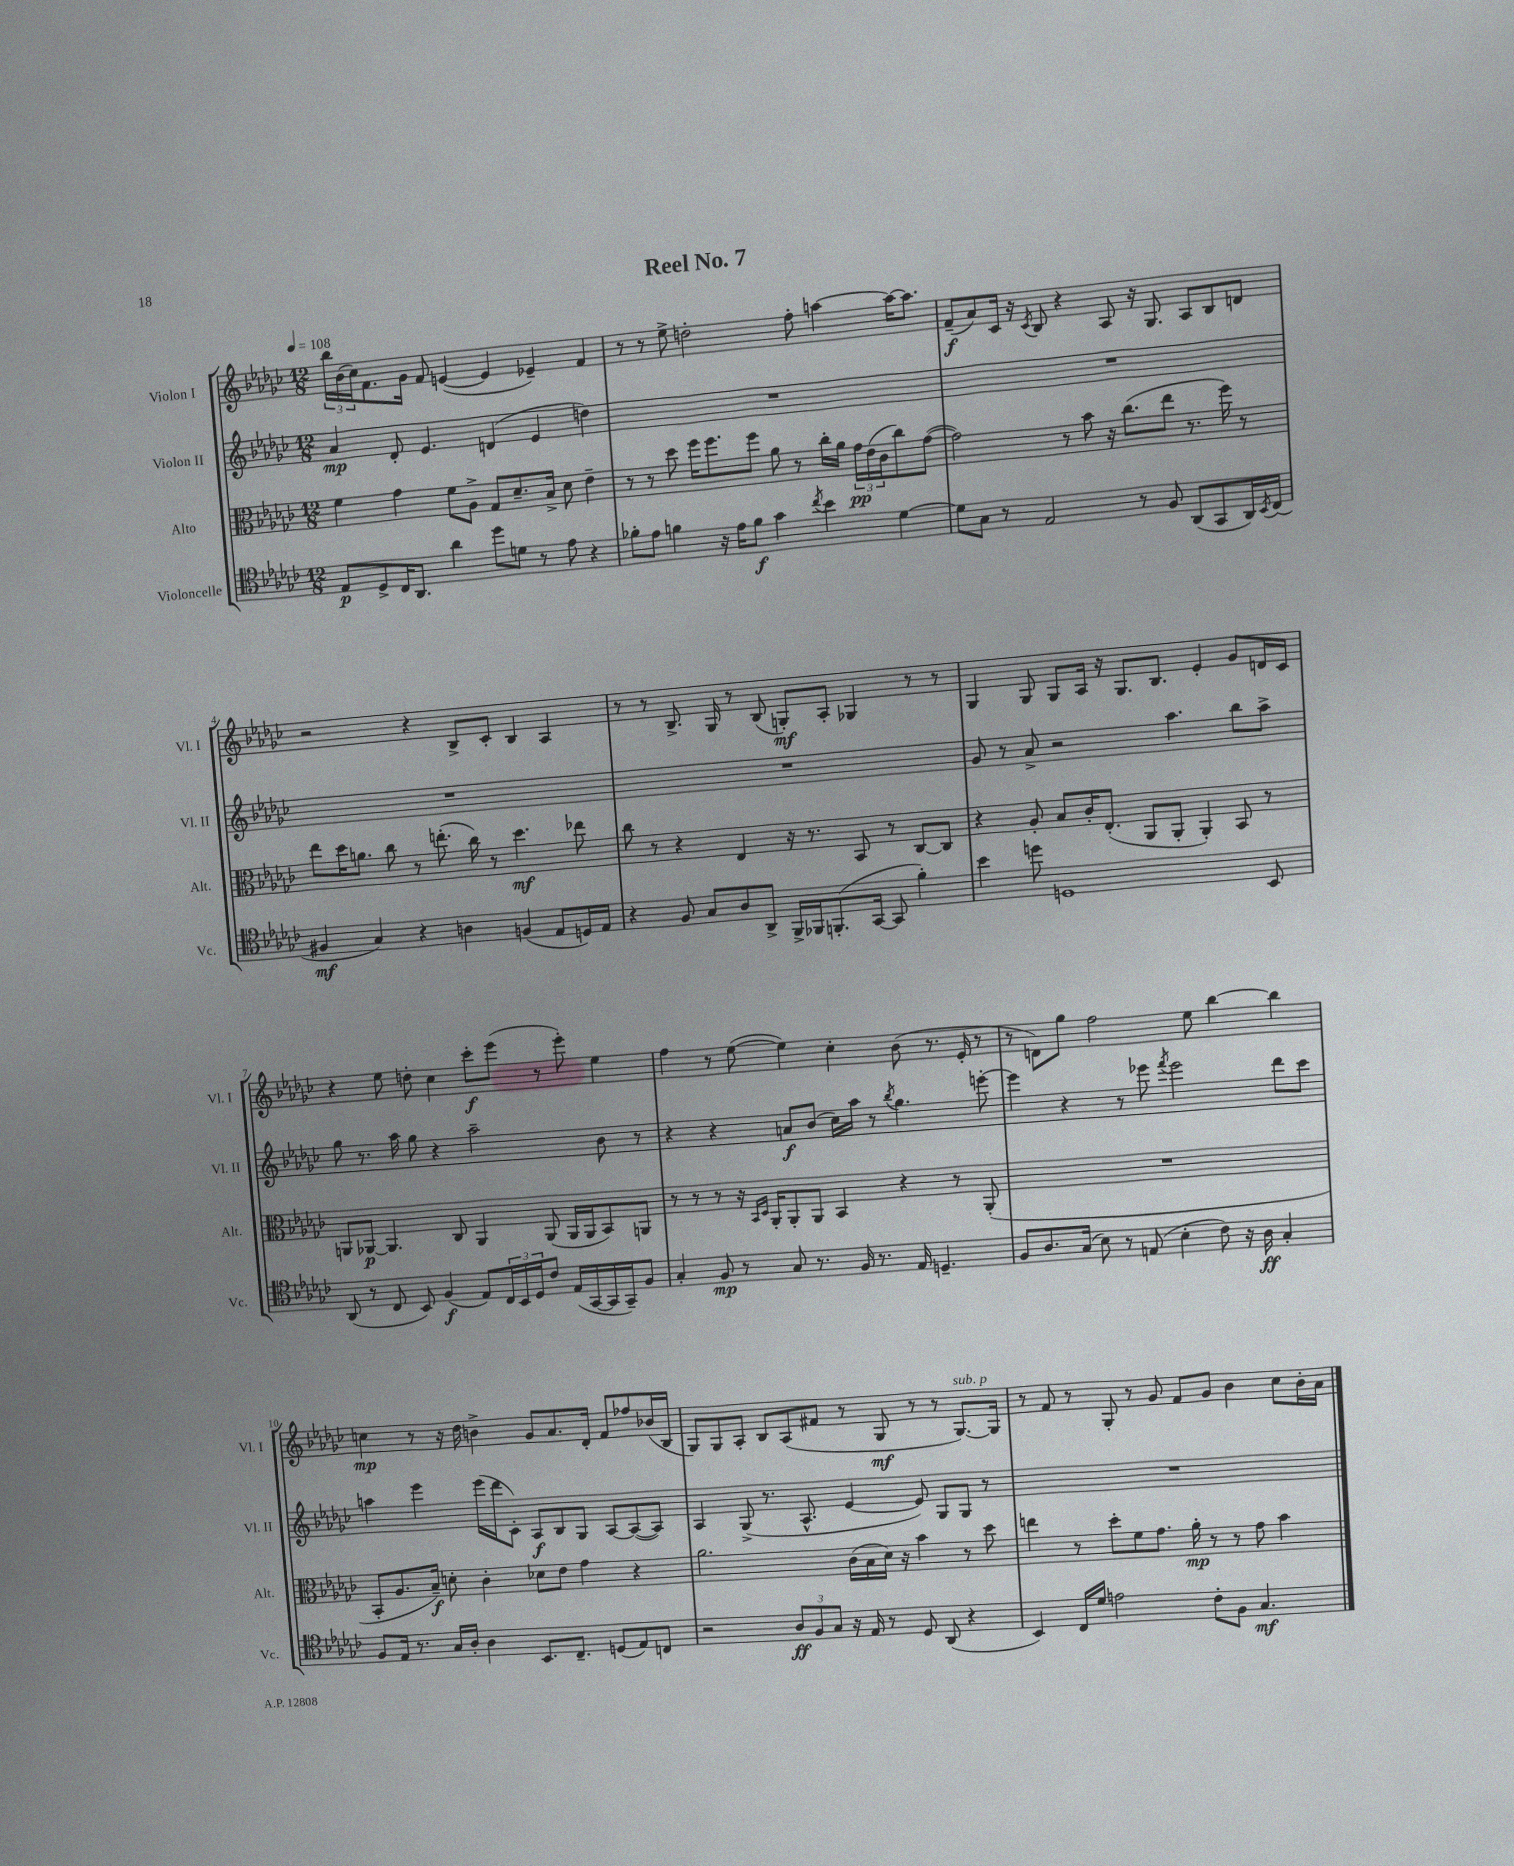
\header { title = "Reel No. 7" }
<<
\new StaffGroup <<
\new Staff = "s0" \with { instrumentName = "Violon I" shortInstrumentName = "Vl. I" } {
    \clef treble \key ges \major \numericTimeSignature \time 12/8 \tempo 4 = 108
    \tuplet 3/2 { bes''16 bes'16( ces''16) } f'8. ges'16 f'8 e'4~( e'4 ees'4--) f'4 |
    r8 r8 ees''8-> d''2-. f''8-. a''4~ a''16~ a''8. |
    f'8--\f( aes'8) ces'16 r16 \acciaccatura { ces'8 } bes8 r4 aes8 r16 ges8. aes8 bes8 d'8 |
    r2 r4 bes8-> ces'8-. bes4 aes4 |
    r8 r8 bes8.-> ges16 r8 bes8( g8-.\mf) aes8-. ges4 r8 r8 |
    ges4 ges8 ges8 aes16 r16 ges8. bes8. ees'4-. ges'8 d'16 ces'16 |
    r4 ees''8 d''8-. ces''4 ces'''8-.\f ees'''8( r8 ees'''8-.) ees''4 |
    f''4 r8 ees''8~( ees''4) ces''4-. bes'8( r8. ees'16-. r8 |
    r8 d'8) ges''8 f''2 ees''8 bes''4~ bes''4 |
    c''4\mp r8 r16 des''16 b'4-> ges'8 aes'8. des'16-. f'8 fes''8 bes'16( bes16 |
    ges8) ges8 aes8-. bes8 aes8( fis'8 r8 ges8\mf r8 r8 ges8.~^\markup { \italic "sub. p" }) ges16 |
    r8 f'8 r8 ges8-. r8 ges'8 f'8 ges'8 bes'4 ces''8 bes'16-. aes'16 \bar "|." |
}
\new Staff = "s1" \with { instrumentName = "Violon II" shortInstrumentName = "Vl. II" } {
    \clef treble \key ges \major \numericTimeSignature \time 12/8
    aes'4\mp des'8-. ees'4. d'4( ees'4 d''4) |
    R1. |
    R1. |
    R1. |
    R1. |
    ges'8 r8 aes'8-> r2 aes''4. bes''8 aes''8-> |
    ges''8 r8. aes''16 ges''8 r4 aes''2-- bes'8 r8 |
    r4 r4 a'8\f bes'8( ces''16) aes''16 r8 \acciaccatura { bes''8 } ges''4. e'''8~-. |
    e'''4 r4 r8 ees'''8 \acciaccatura { f'''8 } ees'''2 des'''8 ces'''8 |
    a''4 ees'''4 ees'''16( des'''16 ces'8-.) aes8\f bes8 ges8 aes8~ aes8~( aes8) |
    aes4 ges8->( r8. aes8.-^ ees'4~ ees'8) ges8 ges8 r8 |
    R1. \bar "|." |
}
\new Staff = "s2" \with { instrumentName = "Alto" shortInstrumentName = "Alt." } {
    \clef alto \key ges \major \numericTimeSignature \time 12/8
    f'4 ges'4 f'8 aes8-> ges8 des'8.-- bes16-> des'8 ees'4-- |
    r8 r8 des''8 f''16 f''8. f''8 aes'8 r8 ces''16-. aes'16 \tuplet 3/2 { ges'16\pp ees'16( ces'16 } ces''8) ges'8~( |
    ges'2) r8 bes'8 r16 ces''8.( ees''8 r8. f''16) r8 |
    ees''8 des''16 a'8. ces''8 r8 e''8.-.( ces''16) r8 des''4.\mf ees''8 |
    ces''8 r8 r4 ees4 r16 r8. bes,8 r8 ces8~ ces8 |
    r4 aes8-. bes8 ces'16-. ees8.-.( aes,8 aes,8-. aes,4-.) bes,8 r8 |
    a,8 aes,8~\p aes,4. ces8 aes,4 aes,8( aes,16 aes,16 bes,8) a,8 |
    r8 r8 r8 r16 \grace { bes,16 des16 } aes,16-. aes,8-. aes,8 bes,4 r4 r8 aes,8-.( |
    R1. |
    bes,8-. aes8. bes16--\f) d'8-. ces'4-. des'8 ees'8 ges'4 r4 |
    aes'2. ces'16( bes16 des'16) r16 bes'4 r8 des''8 |
    e''4 r8 des''8-. f'8 ges'8. aes'16-.\mp r8 r8 ges'8 bes'4 \bar "|." |
}
\new Staff = "s3" \with { instrumentName = "Violoncelle" shortInstrumentName = "Vc." } {
    \clef tenor \key ges \major \numericTimeSignature \time 12/8
    ees8\p des8-> ces16 aes,8. aes'4 des''8 d'8 r8 ees'8 r4 |
    fes'8-. ees'8 f'4 r16 ees'16 f'8\f ges'4 \acciaccatura { ces''8 } bes'4 des'4~ |
    des'8 ges8 r8 ees2 r8 f8 aes,8( ges,8 aes,16) \acciaccatura { bes,8 } ces16( |
    fis4\mf ges4) r4 a4 f4( ees8 d16) ees16 |
    r4 f8 ges8 aes8 aes,8-> f,16-> fes,16 f,8.-.( ges,16~ ges,8 f'4-.) |
    bes'4 d''8 d1 bes,8 |
    aes,8( r8 ces8 bes,8) f4\f( ees8) \tuplet 3/2 { ces16 bes,16 des16 } ces'8 ees16( ges,16~ ges,16 ges,16--) f8 |
    ges4-. f8\mp r8 ges8 r8. f16 r8. ees16 d4.-- |
    f8 aes8. ges16( bes8) r8 e8( bes4-. ces'8) r16 aes16\ff ges4-. |
    f8 ees16 r8. ges16 aes16-. aes4 bes,8. ces8.-- d8( ees8) c8 |
    r2 \tuplet 3/2 { aes8\ff f8 ges8 } r16 ees16 r8 des8 aes,8( r4 |
    bes,4) ces16 des'16 e'2 ces'8-. f8 ges4.\mf \bar "|." |
}
>>
>>
